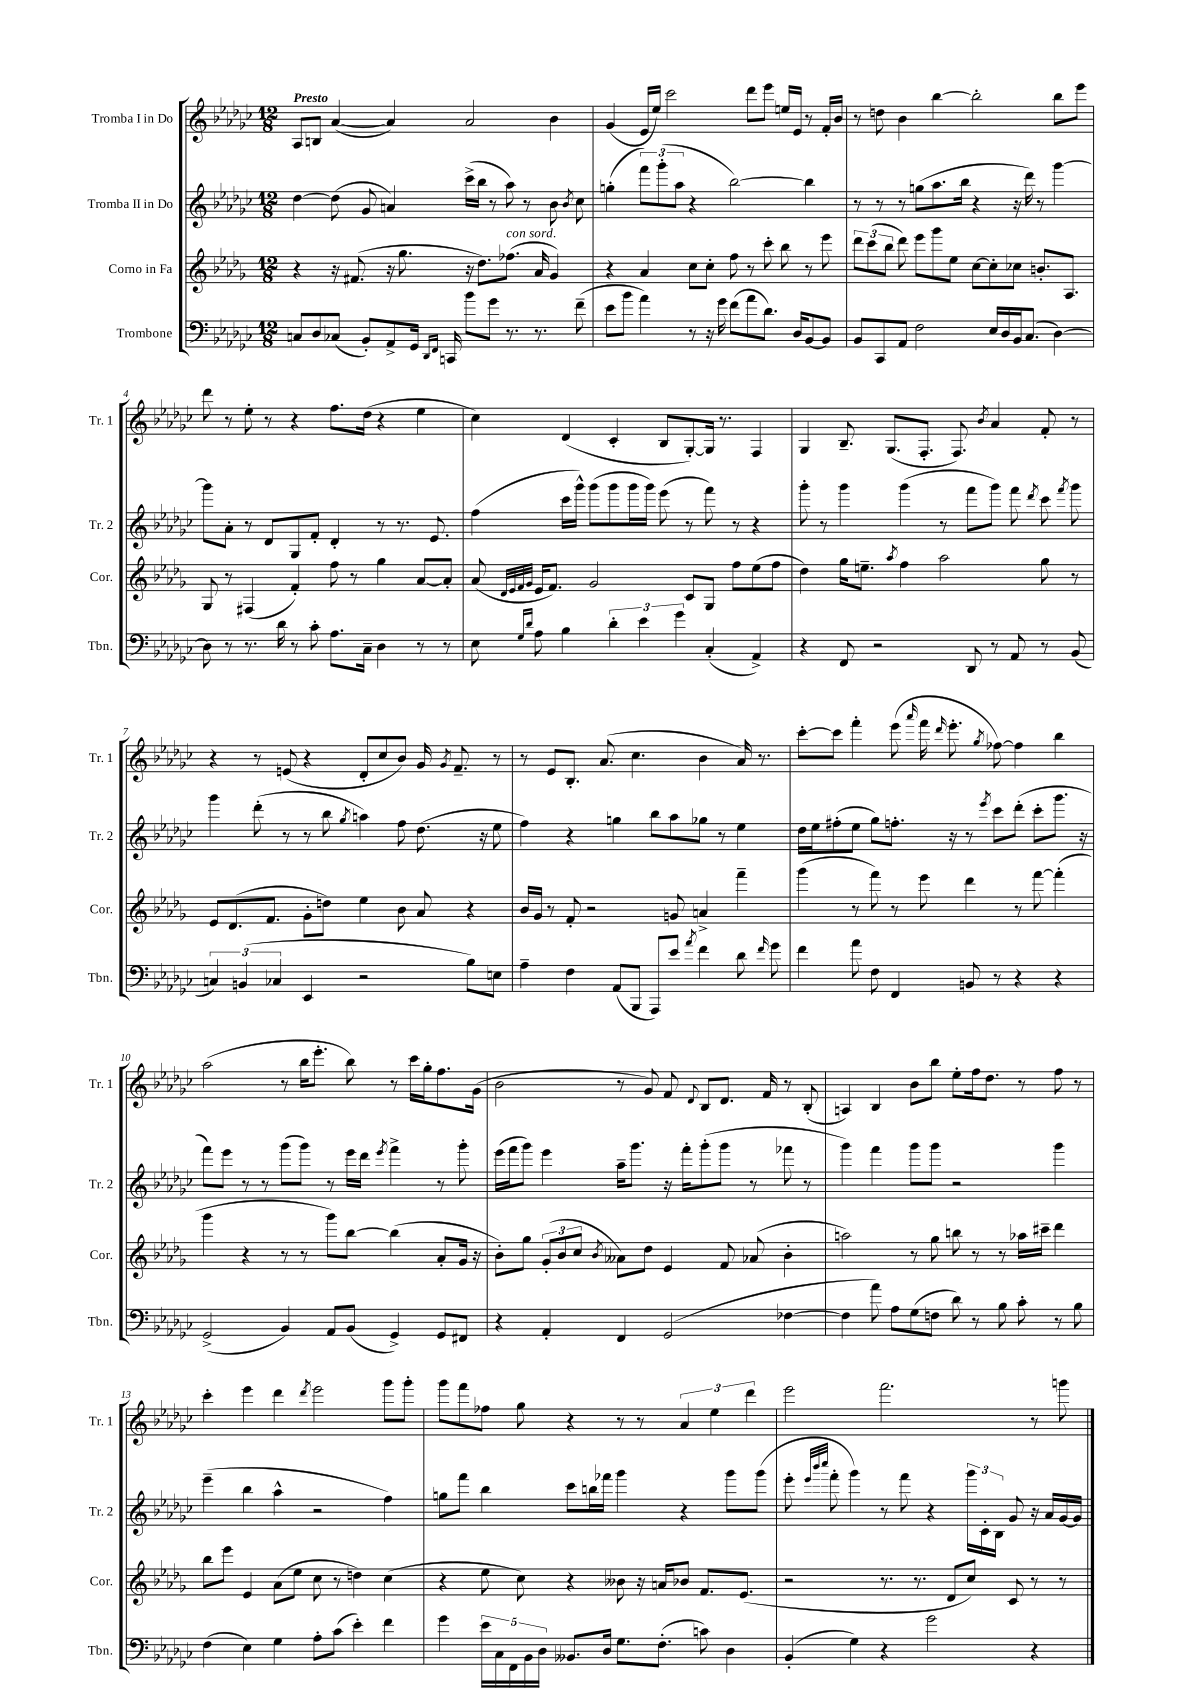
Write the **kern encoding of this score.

**kern	**kern	**kern	**kern
*staff4	*staff3	*staff2	*staff1
*clefF4	*clefG2	*clefG2	*clefG2
*k[b-e-a-d-g-c-]	*k[b-e-a-d-g-]	*k[b-e-a-d-g-c-]	*k[b-e-a-d-g-c-]
*M12/8	*M12/8	*M12/8	*M12/8
8C	4r	[4dd-	8A-
8D-	.	.	8B
(8C-	16r	(8dd-]	([4a-
.	(8.f#	.	.
8BB-')	.	8g-	.
8AA-^	16r	4a)	4a-])
.	8.gg-	.	.
16GG-	.	.	.
16qqDD-	.	.	.
16qqFF	.	.	.
16CC	.	.	.
8b-	16r	(16ccc-^	2a-
.	8.dd-)	16bb-	.
8g-	.	8r	.
8.r	(8.ff-	8aa-)	.
.	.	8r	.
8.r	16a-	.	.
.	4g-)	8b-	4b-
.	.	8qb-	.
(8f~	.	8cc-	.
=	=	=	=
8e-	4r	(4gg'	(4g-
8b-	.	.	.
4a-)	4a-	12fff)	16e-
.	.	.	16ee-)
.	.	(12ggg-'	.
.	.	.	2ccc-
.	.	12aa-	.
8r	8cc	4r	.
16r	8cc'	.	.
16g-	.	.	.
(8f	8ff	[2bb-)	.
8a-	8r	.	8ddd-
8.d-)	8ccc'	.	8eee-
.	8bb-	.	16ee
16D-	.	.	16e-
[8BB-	8r	4bb-]	8r
8BB-]	8eee-	.	16f'
.	.	.	16b-
=	=	=	=
8BB-	12ddd-	8r	8r
.	(12ccc	.	.
8CC-	.	8r	8dd
.	12bb-	.	.
8AA-	8ddd-)	8r	4b-
2F	8eee-	(8gg	.
.	8ggg-	8.aa-	[4bb-
.	8ee-	.	.
.	.	16bb-	.
.	[8cc	4r	2bb-']
16E-	8cc']	.	.
16D-	.	.	.
16BB-	8cc-	16r	.
(8.C-	.	16ddd-)	.
.	8.b'	8r	.
[4D-)	.	[4ggg-	8bb-
.	8.A-	.	.
.	.	.	8eee-
=	=	=	=
8D-]	8G-	8ggg-]	8ddd-
8r	8r	8a-'	8r
8.r	(4F#	8r	8ee-'
.	.	8d-	8r
16d-	.	.	.
8r	4f')	8G-	4r
8c-'	.	8f'	.
8.A-	8ff	4d-'	8.ff
.	8r	.	.
16C-~	.	.	(16dd-
4D-	4gg-	8r	4r
.	.	8.r	.
8r	[8a-	.	4ee-
.	.	8.e-	.
8r	8a-']	.	.
=	=	=	=
8E-	(8a-	(4ff	4cc-)
.	32qqd-	.	.
.	32qqe-	.	.
16qqG-	32qqf	.	.
16qqd-	32qqg-	.	.
8A-	16e-	.	.
.	8.f)	.	.
4B-	.	16ccc-	(4d-
.	.	16ggg-^^)	.
.	2g-	(8ggg-	.
6d-'	.	8ggg-	4c-'
.	.	16ggg-	.
6e-	.	.	.
.	.	16ggg-)	.
.	.	(8eee-	8B-
6g-	.	.	.
.	8c	8r	[8G-')
(4C-'	8G-	8fff)	16G-]
.	.	.	8.r
.	8ff	8r	.
4AA-^)	(8ee-	4r	4F
.	8ff	.	.
=	=	=	=
4r	4dd-)	8ggg-'	4G-
.	.	8r	.
8FF	16gg-	4ggg-	8.B-~
.	8.ee~	.	.
2r	.	.	.
.	.	.	(8.G-
.	8qaa-	.	.
.	4ff	(4ggg-	.
.	.	.	8.F'
.	2aa-	8r	.
.	.	.	8.F)
8DD-	.	8fff	.
.	.	.	8qb-
8r	.	8ggg-)	4a-
8AA-	.	8fff	.
.	.	8qddd-	.
8r	8gg-	8ccc-	8f'
.	.	8qfff	.
(8BB-	8r	8ggg-	8r
=	=	=	=
6C)	8e-	4ggg-	4r
.	(8.d-	.	.
(6BB	.	.	.
.	.	(8ddd-'	8r
.	8.f	.	.
6C-	.	.	.
.	.	8r	(8e
4EE-	8g-'	8r	4r
.	8dd)	8bb-	.
.	.	8qgg-	.
2r	4ee-	4aa)	8d-'
.	.	.	8cc-
.	8b-	8ff	8b-)
.	8a-	(8.dd-	16g-
.	.	.	8qg-
.	.	.	8.f~
8B-)	4r	.	.
.	.	16r	.
8E	.	8ee-	8r
=	=	=	=
4A-~	16b-	4ff)	8r
.	16g-	.	.
.	8r	.	8e-
4F	8f'	4r	8.B-'
.	2r	.	.
.	.	.	(8.a-
(8AA-	.	4gg	.
8BBB-	.	.	4.cc-
8AAA-)	.	8bb-	.
8e-	8g	8aa-	.
8qa-	.	.	.
4f	4a^	8gg-	4b-
.	.	8r	.
8d-	4fff~	4ee-	16a-)
.	.	.	8.r
16qqf	.	.	.
8g-	.	.	.
=	=	=	=
4f	(4ggg-	16dd-	[8ccc-'
.	.	16ee-	.
.	.	(8ff#'	8ccc-]
8a-	8r	8ee-	4fff'
8F	8fff)	8gg-)	.
4FF	8r	8.ff'	(8eee-
.	.	.	16qqaaa-
.	8eee-	.	16fff
.	.	.	16qqddd-
.	.	16r	8.eee-'
8BB	4ddd-	8r	.
.	.	8qeee-	8qgg-
8r	.	8ccc-	[8ff-)
4r	8r	(8ddd-'	4ff-]
.	[8fff	8ccc-'	.
4r	(4fff']	8.ggg-	4bb-
.	.	16r	.
=	=	=	=
(2GG-^	4ggg-	8fff)	(2aa-
.	.	8eee-	.
.	4r	8r	.
.	.	8r	.
4BB-)	8r	(8ggg-	8r
.	8r	8ggg-)	16bb-
.	.	.	8.eee-'
8AA-	8ggg-)	8r	.
(8BB-	[8bb-	16eee-	8bb-)
.	.	16ddd-	.
.	.	8qeee-	.
4GG-^)	(4bb-]	4fff^	8r
.	.	.	16ccc-
.	.	.	16gg-'
8GG-	8a-'	8r	8.ff
8FF#	16g-	8ggg-'	.
.	16r	.	(16g-
=	=	=	=
4r	8b-')	(16eee-	2b-
.	.	16fff	.
.	8gg-	8ggg-)	.
4AA-'	(12g-'	4eee-	.
.	12b-	.	.
.	12cc	.	.
.	8qb-	.	.
4FF	8a--)	16aa-~	8r
.	.	8.ggg-	.
.	8dd-	.	8g-)
(2GG-	4e-	16r	8f
.	.	16fff'	.
.	.	.	8qqd-
.	.	(8ggg-'	8B-
.	8f	8ggg-	8.d-
.	(8a-	8r	.
.	.	.	16f
[4F-	4b-'	8fff-	8r
.	.	8r	(8B-'
=	=	=	=
4F-]	2aa)	4ggg-)	4A)
8a-)	.	4fff	4B-
8A-	.	.	.
(8G-	8r	8ggg-	8b-
8F	8gg-	8ggg-	8bb-
8d-)	8bb	2r	8ee-'
8r	8r	.	16ff
.	.	.	8.dd-
8B-	8r	.	.
8c-'	16aa-	.	8r
.	16ccc#~	.	.
8r	4ddd-	4ggg-	8ff
8B-	.	.	8r
=	=	=	=
(4F	8bb-	(4eee-~	4ccc-'
.	8eee-	.	.
4E-)	4e-	4bb-	4eee-
4G-	(8a-	4aa-^^	4ddd-
.	8ee-	.	.
.	.	.	8qddd-
8A-'	8cc	2r	2eee-
(8c-	8r	.	.
4e-')	4dd)	.	.
4f	(4cc	4ff)	8ggg-
.	.	.	8ggg-'
=	=	=	=
4g-	4r	8gg	8ggg-
.	.	8fff	8fff
20e-	8ee-	4bb-	8ff-
20C-	.	.	.
20FF	.	.	.
.	8cc)	.	8gg-
20BB-	.	.	.
20D-	.	.	.
8.BB--	4r	8ccc-	4r
.	.	16bb	.
16D-	.	16fff-	.
8.G-	8b--	4ggg-	8r
.	16r	.	8r
(8.F'	16a	.	.
.	8b-	4r	6a-
8c)	8.f	.	.
.	.	.	6ee-
4D-	.	8ggg-	.
.	(8.e-	.	.
.	.	.	6ddd-
.	.	(8ggg-	.
=	=	=	=
(4BB-'	2r	8eee-'	2eee-
.	.	32qqeee-	.
.	.	32qqbbb-	.
.	.	32qqcccc-	.
.	.	8fff'	.
4G-)	.	4ggg-)	.
4r	8.r	8r	2.fff
.	.	8fff	.
.	8.r	.	.
2g-	.	4r	.
.	8d-	.	.
.	8cc)	24ggg-	.
.	.	24c-'	.
.	.	24B-	.
.	8c	8g-	.
4r	8r	16r	8r
.	.	16a-	.
.	8r	[16g-	8ggg
.	.	16g-]	.
==	==	==	==
*-	*-	*-	*-
